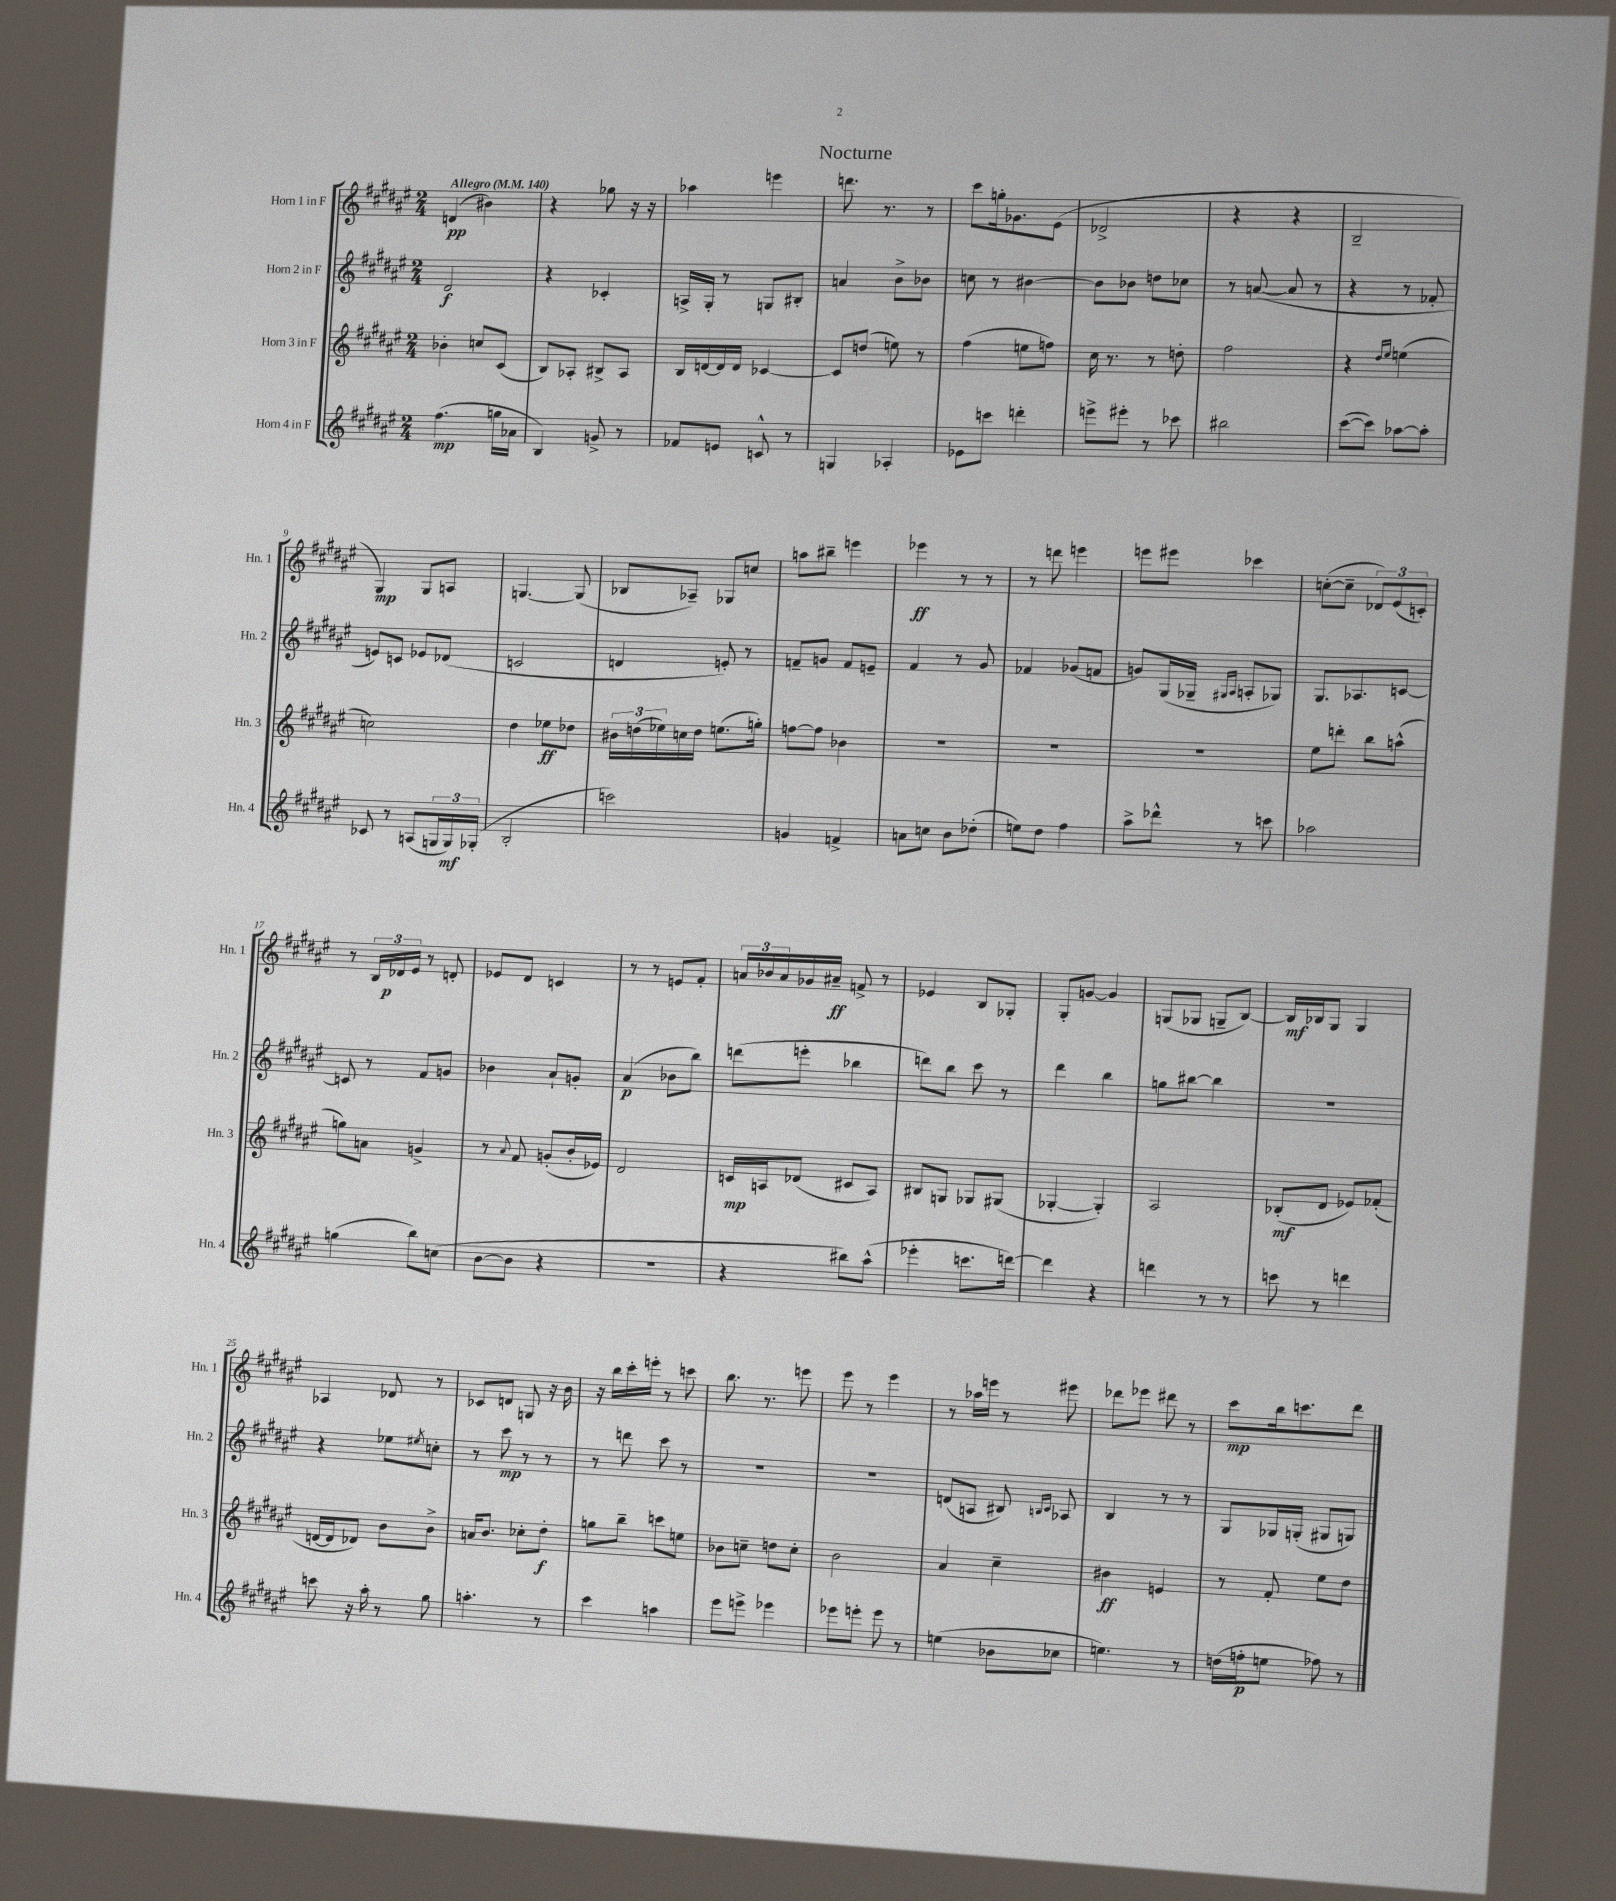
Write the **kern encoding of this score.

**kern	**kern	**kern	**kern
*staff4	*staff3	*staff2	*staff1
*clefG2	*clefG2	*clefG2	*clefG2
*k[f#c#g#d#a#e#]	*k[f#c#g#d#a#e#]	*k[f#c#g#d#a#e#]	*k[f#c#g#d#a#e#]
*M2/4	*M2/4	*M2/4	*M2/4
*MM140	*MM140	*MM140	*MM140
(4.ff#	4b-'	2d#	(4d
.	8cc	.	4b#)
16gg	(8c#	.	.
16a-	.	.	.
=	=	=	=
4B)	8B)	4r	4r
.	8A-'	.	.
8g^	8B#^	4c-'	8gg-
8r	8A-	.	16r
.	.	.	16r
=	=	=	=
8f-	16B	16A^	4aa-
.	[16d	16G#'	.
8e	16d]	8r	.
.	16d	.	.
8c^^	[4c-	8G	4eee
8r	.	8B#'	.
=	=	=	=
4G	8c-]	4a	8.ddd
.	(8dd	.	.
.	.	.	8.r
4A-'	8ee)	8b^	.
.	8r	8b-	8r
=	=	=	=
8e-	(4ff#	8cc	8ccc#
8ccc	.	8r	16gg'
.	.	.	8.g-
4ddd'	8ee	[4b#	.
.	8ff)	.	(8e#
=	=	=	=
8eee^	16cc#	8b#]	2d-^
.	8.r	.	.
8eee#'	.	8b-	.
8r	8r	8dd	.
8ccc-	8dd'	8cc-	.
=	=	=	=
2bb#	2ff#	8r	4r
.	.	([8a	.
.	.	8a]	4r
.	.	8r	.
=	=	=	=
([8ccc#	4r	4r	2B~
8ccc#])	.	.	.
.	16qqdd#	.	.
.	16qqee#	.	.
[8aa-	(4ee	8r	.
8aa-']	.	8f-'	.
=	=	=	=
8c-	2cc)	8e)	4G#)
8r	.	8c	.
(8A	.	8e-	8G#
24G	.	(8d-	8A
24G)	.	.	.
(24G-'	.	.	.
=	=	=	=
2B'	4dd#	2c	[4.G
.	8ee-	.	.
.	8dd-	.	(8G]
=	=	=	=
2ccc)	24b#	4d	8B-
.	(24dd	.	.
.	24ee-)	.	.
.	16cc	.	8A-~)
.	16dd	.	.
.	(8.ee	8e')	8G-
.	.	8r	8cc
.	16gg')	.	.
=	=	=	=
4g	[8ff	8f~	8aa
.	8ff]	8g	8bb#~
4f^	4b-	8f	4eee
.	.	8e~	.
=	=	=	=
8a	2r	4f#	4eee-
8cc	.	.	.
8b	.	8r	8r
(8dd-'	.	8g#	8r
=	=	=	=
8ee)	2r	4f-	8r
8dd#	.	.	8ddd
4ff#	.	(8g-	4eee
.	.	8f	.
=	=	=	=
8aa#^	2r	8g)	8eee
8ddd-^^	.	(16G#	8eee#
.	.	16G-~	.
.	.	16qqG#	.
.	.	16qqA#	.
8r	.	8A'	4ccc-
8ccc	.	8G-)	.
=	=	=	=
2aa-	8ee#	8.G#	([8cc'
.	8ddd'	.	8cc~]
.	.	8.A-	.
.	8bb	.	12d-)
.	.	.	(12e#
.	(8aa^^	[8c	.
.	.	.	12c')
=	=	=	=
(4gg	8gg)	8c]	8r
.	8a	8r	24B
.	.	.	24d-
.	.	.	24e#
8bb)	4g^	8f#	8r
(8cc	.	8g	8d'
=	=	=	=
[8b	8r	4b-	8e-
.	8qqa#	.	.
8b]	8f#	.	8d#
4r	(8g'	8a#`	4c
.	16b'	8g'	.
.	16e-)	.	.
=	=	=	=
2r	2d#	(4a#	8r
.	.	.	8r
.	.	8b-	8e
.	.	8bb)	8f#'
=	=	=	=
4r	16c	(8ddd	24a
.	.	.	24b-
.	16A	.	.
.	.	.	24a
.	(8d-	8eee'	16g-
.	.	.	16a#~
8bb#)	8c#	4bb-	8f^
(8aa#^^	8A)	.	8r
=	=	=	=
4eee-'	8B#	8ddd)	4e-
.	8G	8bb	.
8.ccc	8G-	8ccc#	8B
.	(8G#	8r	8G-'
[16ddd)	.	.	.
=	=	=	=
4ddd]	[4G-'	4ddd#	8G#'
.	.	.	[8g
4r	4G-'])	4bb	4g]
=	=	=	=
4ddd	2A#	8gg	(8G
.	.	[8bb#	8G-
8r	.	4bb#]	8G~
8r	.	.	[8B)
=	=	=	=
8ccc	(8B-'	2r	16B]
.	.	.	16B-
8r	8d#	.	8G#
4ddd	8e-)	.	4G#
.	(8f-'	.	.
=	=	=	=
8ccc	[16d	4r	4A-
.	16d]	.	.
16r	8d-)	.	.
16aa#'	.	.	.
8r	8b	8ee-	8d-
.	.	8qee#	.
8gg#	8b^	8cc'	8r
=	=	=	=
4.aa'	16a	8r	8c-
.	8.b	.	.
.	.	8ccc#	8d
.	8cc-'	8r	8G
8r	8dd#'	8r	16r
.	.	.	16b
=	=	=	=
4ccc#	8gg	8r	16r
.	.	.	16bb
.	8bb~	8ddd	16ccc#'
.	.	.	16eee'
4aa	8ccc	8ccc#	8r
.	8ee	8r	8ccc
=	=	=	=
8eee#	8b-	2r	8.bb
8eee^	8cc~	.	.
.	.	.	8.r
4eee-	8dd	.	.
.	8cc'	.	8eee
=	=	=	=
8eee-	2b	2r	8eee#
8eee'	.	.	8r
8eee	.	.	4eee#
8r	.	.	.
=	=	=	=
(4ee	4a#	(8d	8r
.	.	8A	16aa-
.	.	.	16eee
8b-	4cc#~	8B#)	8r
.	.	16qqB	.
.	.	16qqc#	.
8cc-	.	8A-	8eee#
=	=	=	=
4.ee)	4b#	4B	8ddd-
.	.	.	8eee-
.	4e	8r	8ddd#
8r	.	8r	8r
=	=	=	=
(16dd	8r	8G#	8ccc#
16ff'	.	.	.
8ee	8f#'	16G-	16bb
.	.	(16G'	8.ccc
8ff-)	8ee#	8G#	.
8r	8dd#	8G)	8ddd#
==	==	==	==
*-	*-	*-	*-
